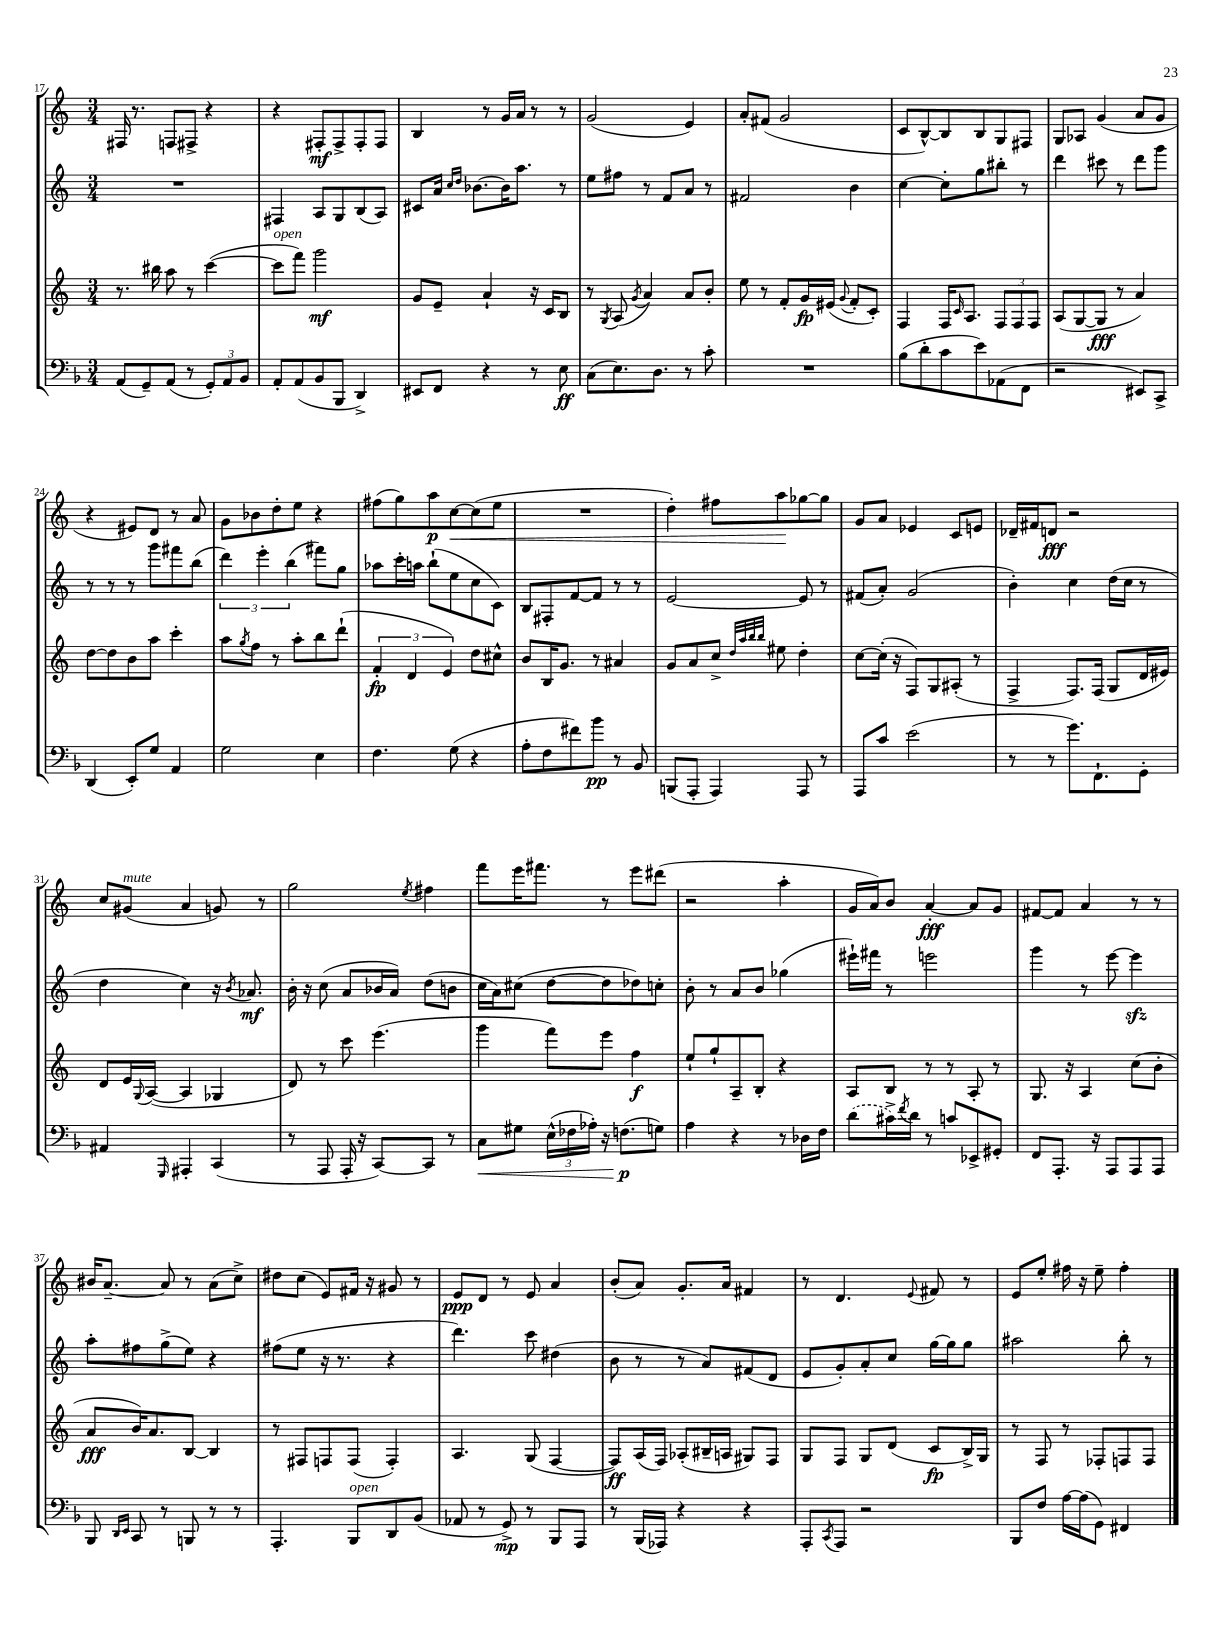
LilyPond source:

<<
\new StaffGroup <<
\new Staff = "s0" {
    \clef treble \key c \major \numericTimeSignature \time 3/4
    fis16 r8. f8 fis8-> r4 |
    r4 fis8-.\mf fis8-> fis8-. fis8 |
    b4 r8 g'16 a'16 r8 r8 |
    g'2( e'4) |
    a'8-. fis'8( g'2 |
    c'8 b8~-^) b8 b8 g8 fis8 |
    g8 aes8 g'4( a'8 g'8 |
    r4 eis'8) d'8 r8 a'8 |
    g'8 bes'8 d''8-. e''8 r4 |
    fis''8( g''8) a''8\p c''8~\< c''8( e''8 |
    R2. |
    d''4-.) fis''8 a''8\! ges''8~ ges''8 |
    g'8 a'8 ees'4 c'8 e'8 |
    des'16-- fis'16 d'8\fff r2 |
    c''8 gis'8^\markup { \italic "mute" }( a'4 g'8) r8 |
    g''2 \acciaccatura { e''8 } fis''4 |
    f'''8 e'''16 fis'''8. r8 e'''8 dis'''8( |
    r2 a''4-. |
    g'16 a'16) b'8 a'4~-.\fff a'8 g'8 |
    fis'8~ fis'8 a'4 r8 r8 |
    bis'16 a'8.~-- a'8 r8 a'8( c''8->) |
    dis''8 c''8( e'8) fis'16 r16 gis'8 r8 |
    e'8\ppp d'8 r8 e'8 a'4 |
    b'8-.( a'8) g'8.-. a'16 fis'4 |
    r8 d'4. \appoggiatura { e'8 } fis'8 r8 |
    e'8 e''8-. fis''16 r16 e''8-- fis''4-. \bar "|." |
}
\new Staff = "s1" {
    \clef treble \key c \major \numericTimeSignature \time 3/4
    R2. |
    fis4 a8 g8 b8( a8) |
    cis'8 a'16 \grace { c''16 d''16 } bes'8.~ bes'16 a''8. r8 |
    e''8 fis''8 r8 f'8 a'8 r8 |
    fis'2 b'4 |
    c''4~ c''8-. g''8 bis''8-. r8 |
    d'''4 cis'''8 r8 d'''8 g'''8 |
    r8 r8 r8 g'''8 fis'''8 b''8( |
    \tuplet 3/2 { d'''4) e'''4-. b''4( } fis'''8) g''8 |
    aes''8 c'''16-. a''16 b''8-!( e''8 c''8 c'8) |
    b8 fis8-. f'8~ f'8 r8 r8 |
    e'2~ e'8 r8 |
    fis'8( a'8-.) g'2( |
    b'4-.) c''4 d''16( c''16 r8 |
    d''4 c''4) r16 \acciaccatura { b'8 } aes'8.\mf |
    b'16-. r16 c''8( a'8 bes'16 a'16) d''8( b'8 |
    c''16 a'16) cis''8( d''8~ d''8 des''8) c''8-. |
    b'8-. r8 a'8 b'8 ges''4( |
    eis'''16-!) fis'''16 r8 e'''2 |
    g'''4 r8 e'''8~ e'''4\sfz |
    a''8-. fis''8 g''8->( e''8) r4 |
    fis''8( e''8 r16 r8. r4 |
    d'''4.) c'''8 dis''4( |
    b'8 r8 r8 a'8) fis'8( d'8 |
    e'8 g'8-.) a'8-. c''8 g''16~ g''16 g''8 |
    ais''2 b''8-. r8 \bar "|." |
}
\new Staff = "s2" {
    \clef treble \key c \major \numericTimeSignature \time 3/4
    r8. bis''16 a''8 r8 c'''4~( |
    c'''8^\markup { \italic "open" } f'''8) g'''2\mf |
    g'8 e'8-- a'4-! r16 c'16 b8 |
    r8 \acciaccatura { g8 } a8( \acciaccatura { g'8 } a'4) a'8 b'8-. |
    e''8 r8 f'8-. g'16\fp eis'16( \appoggiatura { g'8 } f'8-. c'8-.) |
    f4 f16 \grace { c'16 } a8. \tuplet 3/2 { f8 f8 f8 } |
    a8( g8~ g8\fff r8 a'4) |
    d''8~ d''8 b'8 a''8 c'''4-. |
    a''8 \acciaccatura { g''8 } f''8 r8 a''8-. b''8 d'''8-!( |
    \tuplet 3/2 { f'4-.\fp d'4 e'4) } d''8 cis''8-^ |
    b'8 b16 g'8. r8 ais'4 |
    g'8 a'8 c''8-> \grace { d''32 a''32 b''32 b''32 } eis''8 d''4-. |
    c''8~ c''16-.( r16 f8) g8 ais8-.( r8 |
    f4-> f8.) f16( g8 d'16 eis'16) |
    d'8 e'16 \appoggiatura { g8 } a16~( a4 ges4 |
    d'8) r8 c'''8 e'''4.( |
    g'''4 f'''8) e'''8 f''4\f |
    e''8-! g''8-! a8-- b8-. r4 |
    a8 b8 r8 r8 a8-. r8 |
    g8. r16 a4 c''8( b'8-. |
    a'8\fff b'16) a'8. b8~ b4 |
    r8 fis8 f8 f8( f4-.) |
    a4. g8( f4~ |
    f8\ff) a16( f16) aes8-.( bis16-- a16 gis8) f8 |
    g8 f8 g8 d'8( c'8\fp b16->) g16 |
    r8 f8 r8 fes8-. f8 f8 \bar "|." |
}
\new Staff = "s3" {
    \clef bass \key f \major \numericTimeSignature \time 3/4
    a,8( g,8--) a,8( r8 \tuplet 3/2 { g,8-.) a,8 bes,8 } |
    a,8-. a,8( bes,8 bes,,8 d,4->) |
    eis,8 f,8 r4 r8 e8\ff |
    c8( e8.) d8. r8 c'8-. |
    R2. |
    bes8( d'8-. c'8 e'8) aes,8( f,8 |
    r2 eis,8) c,8-> |
    d,4( e,8-.) g8 a,4 |
    g2 e4 |
    f4. g8( r4 |
    a8-. f8 fis'8) bes'8\pp r8 bes,8 |
    b,,8( a,,8-. a,,4) a,,8 r8 |
    a,,8 c'8 e'2( |
    r8 r8 g'8.) f,8.-! g,8-. |
    ais,4 \grace { g,,16 } ais,,4-. c,4( |
    r8 a,,8 a,,16-. r16 c,8~) c,8 r8 |
    c8\< gis8 \tuplet 3/2 { e16-^( fes16 aes16-.) } r16 f8.\p\!( g8) |
    a4 r4 r8 des16 f16 |
    \once \slurDashed d'8( cis'16->) \acciaccatura { f'8 } d'16 r8 c'8 ees,8-> gis,8-. |
    f,8 a,,8.-. r16 a,,8 a,,8 a,,8 |
    bes,,8 \grace { d,16 e,16 } c,8 r8 b,,8 r8 r8 |
    a,,4.-. bes,,8^\markup { \italic "open" } d,8 bes,8( |
    aes,8 r8 g,8->\mp) r8 bes,,8 a,,8 |
    r8 bes,,16( aes,,16) r4 r4 |
    a,,8-. \acciaccatura { c,8 } a,,8 r2 |
    bes,,8 f8 a16~ a16( g,8) fis,4 \bar "|." |
}
>>
>>
\layout { \context { \Score currentBarNumber = #17 } }
